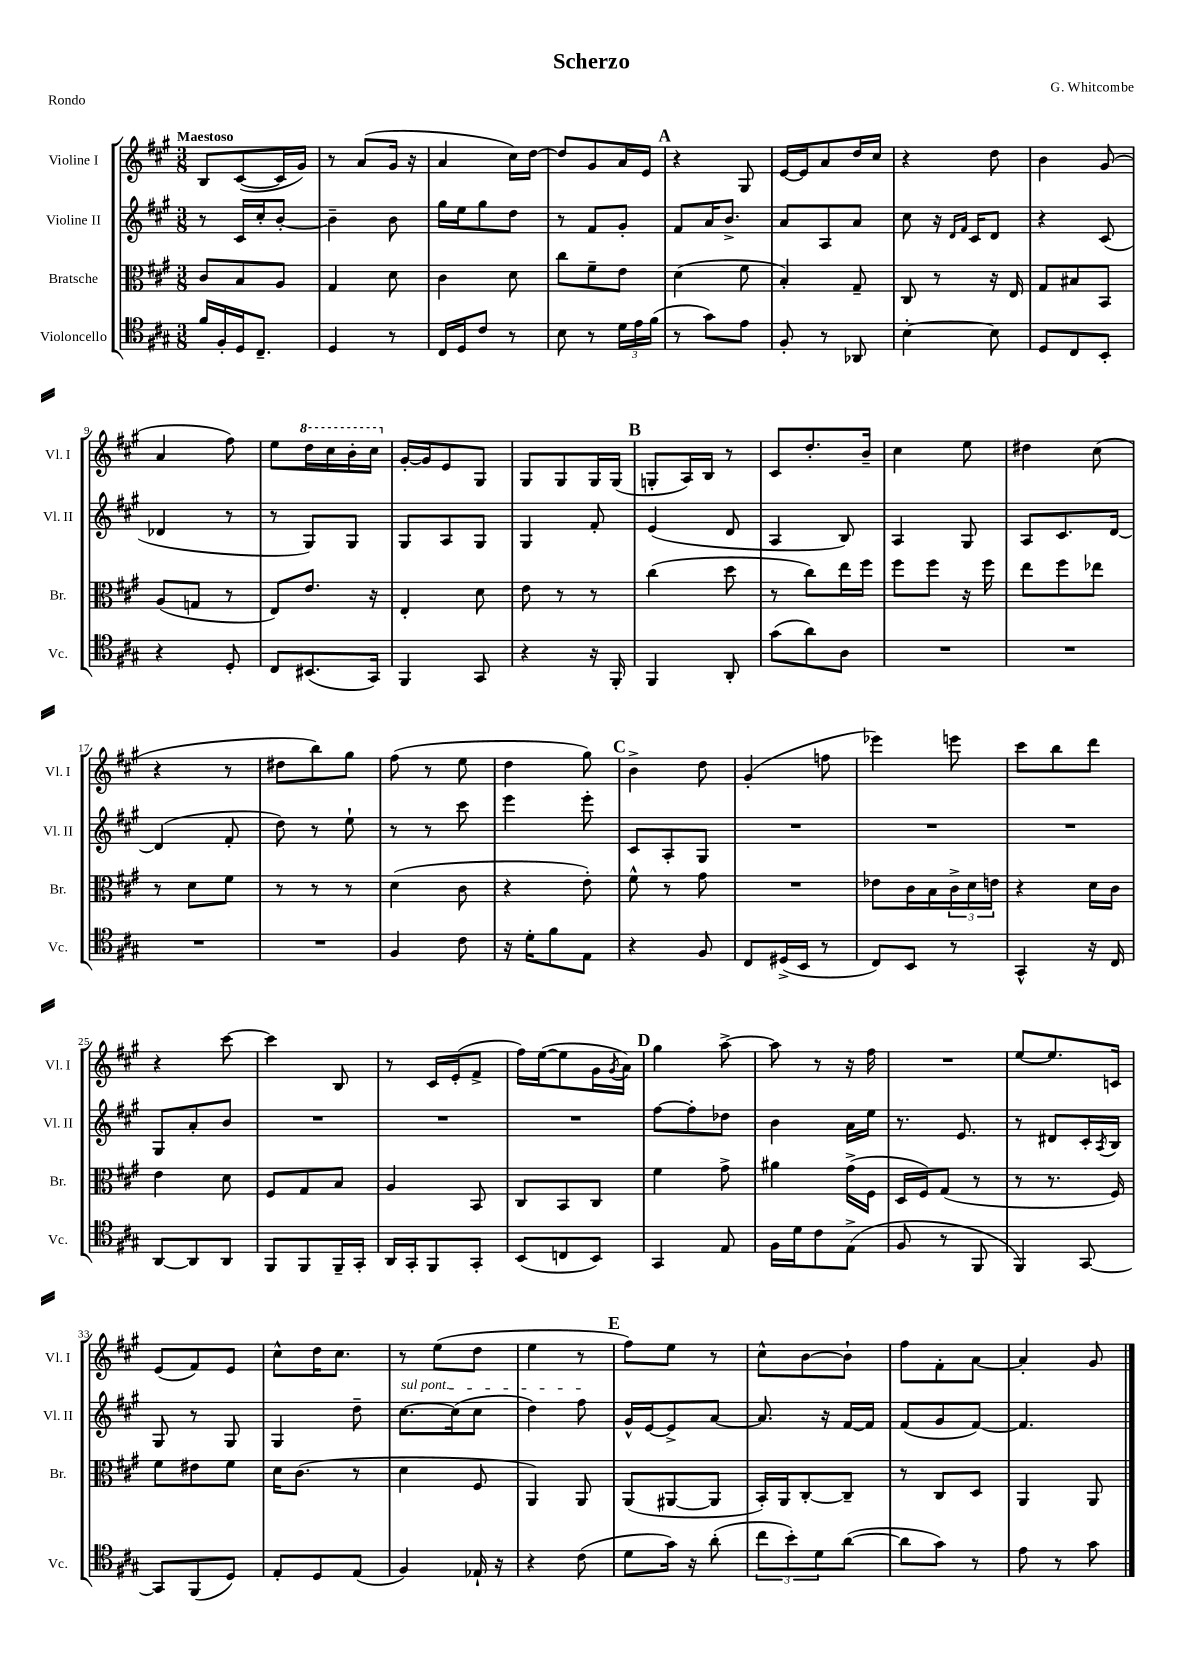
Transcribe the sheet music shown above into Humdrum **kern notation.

**kern	**kern	**kern	**kern
*part4	*part3	*part2	*part1
*staff4	*staff3	*staff2	*staff1
*I"Violoncello	*I"Bratsche	*I"Violine II	*I"Violine I
*I'Vc.	*I'Br.	*I'Vl. II	*I'Vl. I
*clefC4	*clefC3	*clefG2	*clefG2
*k[f#c#g#]	*k[f#c#g#]	*k[f#c#g#]	*k[f#c#g#]
*M3/8	*M3/8	*M3/8	*M3/8
=1	=1	=1	=1
!	!	!	!LO:TX:a:B:t=Maestoso
16f#/LL	8c#/L	8r	8B/L
16F#'/	.	.	.
16D/J	8B/	16c#/LL	([8c#/
8.C#~/J	.	16cc#'/J	.
.	8A/J	[8b'/J	16c#/L]
.	.	.	16g#/JJ)
=2	=2	=2	=2
4D/	4G#/	4b~\]	8r
.	.	.	(8a/L
8r	8d\	8b\	16g#/Jk
.	.	.	16r
=3	=3	=3	=3
16C#/LL	4c#\	16gg#\LL	4a/
16D/J	.	16ee\J	.
8c#/J	.	8gg#\	.
8r	8d\	8dd\J	16cc#\LL)
.	.	.	[16dd\JJ
=4	=4	=4	=4
8B\	8cc#\L	8r	8dd/L]
8r	8f#~\	8f#/L	8g#/
24d\LL	8e\J	8g#'/J	16a/L
24e\	.	.	.
.	.	.	16e/JJ
(24f#\JJ	.	.	.
!!LO:REH:place=s1:t=A
=5	=5	=5	=5
8r	(4d\	8f#/L	4r
8g#\L)	.	16a/K	.
.	.	8.b^/J	.
8e\J	8f#\	.	8G#/
=6	=6	=6	=6
8F#'/	4B'/)	8a/L	[16e/LL
.	.	.	16e/J]
8r	.	8A/	8a/
8AA-X/	8G#~/	8a/J	16dd/L
.	.	.	16cc#/JJ
=7	=7	=7	=7
[4B'\	8C#/	8cc#\	4r
.	8r	16r	.
.	.	16qqd/LL	.
.	.	16qqf#/JJ	.
.	.	16c#/KL	.
8B\]	16r	8d/J	8dd\
.	16E/	.	.
=8	=8	=8	=8
8D/L	8G#/L	4r	4b\
8C#/	8B#X/	.	.
8BB'/J	8BB/J	(8c#/	(8g#/
!!LO:LB:g=z
=9	=9	=9	=9
4r	(8A/L	4d-X/	4a/
.	8Gn/J	.	.
8D'/	8r	8r	8ff#\)
=10	=10	=10	=10
8C#/L	8E/L)	8r	8ee\L
*	*	*	*8va
(8.BB#X/	8.e/J	8G#/L)	16ddd\L
.	.	.	16ccc#\
.	.	8G#/J	16bb'\
16GG#/Jk)	16r	.	16ccc#\JJ
=11	=11	=11	=11
*	*	*	*X8va
4FF#/	4E'/	8G#/L	[16g#'/LL
.	.	.	16g#/J]
.	.	8A/	8e/
8GG#/	8d\	8G#/J	8G#/J
=12	=12	=12	=12
4r	8e\	4G#/	8G#/L
.	8r	.	8G#/
16r	8r	8f#'/	16G#/L
16FF#'/	.	.	(16G#/JJ
!!LO:REH:place=s1:t=B
=13	=13	=13	=13
4FF#/	(4cc#\	(4e/	8Gn'/L
.	.	.	16A/L)
.	.	.	16B/JJ
8AA'/	8dd\	8d/	8r
=14	=14	=14	=14
(8g#\L	8r	4A/	8c#/L
8a\)	8cc#\L)	.	8.dd'/
8A\J	16ee\L	8B/)	.
.	16ff#\JJ	.	16b~/Jk
=15	=15	=15	=15
4.r	8ff#\L	4A/	4cc#\
.	8ff#\J	.	.
.	16r	8G#/	8ee\
.	16ff#\	.	.
=16	=16	=16	=16
4.r	8ee\L	8A/L	4dd#X\
.	8ff#\	8.c#/	.
.	8ee-X\J	.	(8cc#\
.	.	[16d/Jk	.
!!LO:LB:g=z
=17	=17	=17	=17
4.r	8r	(4d/]	4r
.	8d\L	.	.
.	8f#\J	8f#'/	8r
=18	=18	=18	=18
4.r	8r	8dd\)	8dd#X\L
.	8r	8r	8bb\)
.	8r	8ee`\	8gg#\J
=19	=19	=19	=19
4F#/	(4d\	8r	(8ff#\
.	.	8r	8r
8c#\	8c#\	8ccc#\	8ee\
=20	=20	=20	=20
16r	4r	4eee\	4dd\
16d'\KL	.	.	.
8f#\	.	.	.
8E\J	8e'\)	8eee'\	8gg#\)
!!LO:REH:place=s1:t=C
=21	=21	=21	=21
4r	8f#^^\	8c#/L	4b^\
.	8r	8A'/	.
8F#/	8g#\	8G#/J	8dd\
=22	=22	=22	=22
8C#/L	4.r	4.r	(4g#'/
(16D#X^/L	.	.	.
16BB/JJ	.	.	.
8r	.	.	8ffn\
=23	=23	=23	=23
8C#/L)	8e-X\L	4.r	4eee-X\)
8BB/J	16c#\L	.	.
.	16B\	.	.
8r	24c#^\	.	8eeen\
.	24d\	.	.
.	24en\JJ	.	.
=24	=24	=24	=24
4GG#^^/	4r	4.r	8ccc#\L
.	.	.	8bb\
16r	16d\LL	.	8ddd\J
16C#/	16c#\JJ	.	.
!!LO:LB:g=z
=25	=25	=25	=25
[8AA/L	4e\	8G#/L	4r
8AA/]	.	8a'/	.
8AA/J	8d\	8b/J	[8ccc#\
=26	=26	=26	=26
8FF#/L	8F#/L	4.r	4ccc#\]
8FF#/	8G#/	.	.
16FF#~/L	8B/J	.	8B/
16GG#'/JJ	.	.	.
=27	=27	=27	=27
16AA/LL	4A/	4.r	8r
16GG#'/J	.	.	.
8FF#/	.	.	16c#/LL
.	.	.	(16e'/J
8GG#'/J	8BB/	.	8f#^/J
=28	=28	=28	=28
(8BB/L	8C#/L	4.r	16ff#\LL)
.	.	.	([16ee\J
8Cn/	8BB/	.	8ee\]
8BB/J)	8C#/J	.	16g#\L
.	.	.	8qg#/
.	.	.	16a\JJ)
!!LO:REH:place=s1:t=D
=29	=29	=29	=29
4GG#/	4f#\	[8ff#\L	4gg#\
.	.	8ff#'\]	.
8E/	8g#^\	8dd-X\J	[8aa^\
=30	=30	=30	=30
16F#\LL	4a#X\	4b\	8aa\]
16d\J	.	.	.
8c#\	.	.	8r
(8E^\J	(16g#^\LL	16a\LL	16r
.	16F#\JJ	16ee\JJ	16ff#\
=31	=31	=31	=31
8F#/	16D/LL	8.r	4.r
.	16F#/J)	.	.
8r	(8G#/J	.	.
.	.	8.e/	.
8FF#/	8r	.	.
=32	=32	=32	=32
4FF#/)	8r	8r	[8ee/L
.	8.r	8d#X/L	8.ee/]
[8GG#/	.	16c#'/L	.
.	.	8qA/	.
.	16F#/)	16B/JJ	16cn/Jk
!!LO:LB:g=z
=33	=33	=33	=33
8GG#/L]	8f#\L	8G#/	(8e/L
(8FF#/	8e#X\	8r	8f#/)
8D/J)	8f#\J	8G#/	8e/J
=34	=34	=34	=34
8E'/L	16d\KL	4G#/	8cc#^^\L
.	(8.c#\J	.	.
8D/	.	.	16dd\K
.	.	.	8.cc#\J
(8E/J	8r	8dd~\	.
=35	=35	=35	=35
!	!	!LO:TX:a:i:t=sul pont.	!
4F#/)	4d\	[8.cc#\L	8r
.	.	.	(8ee\L
.	.	(16cc#\k]	.
16E-X`/	8F#/	8cc#\J	8dd\J
16r	.	.	.
=36	=36	=36	=36
4r	4AA/)	4dd\)	4ee\
(8c#\	8AA/	8ff#\	8r
!!LO:REH:place=s1:t=E
=37	=37	=37	=37
8d\L	(8AA/L	16g#^^/LL	8ff#\L)
.	.	[16e/J	.
16g#\Jk)	[8AA#X/	8e^/]	8ee\J
16r	.	.	.
(8a'\	8AA#/J]	[8a/J	8r
=38	=38	=38	=38
12cc#\L	16BB'/LL)	8.a/]	8cc#^^\L
.	16AA/J	.	.
12b'\)	.	.	.
.	[8C#'/	.	[8b\
12d\	.	.	.
.	.	16r	.
([8a\J	8C#~/J]	[16f#/LL	8b`\J]
.	.	16f#/JJ]	.
=39	=39	=39	=39
8a\L]	8r	(8f#/L	8ff#\L
8g#\J)	8C#/L	8g#/	8f#'\
8r	8D/J	[8f#/J)	[8a\J
=40	=40	=40	=40
8e\	4AA/	4.f#/]	4a'/]
8r	.	.	.
8g#\	8AA/	.	8g#/
==	==	==	==
*-	*-	*-	*-
